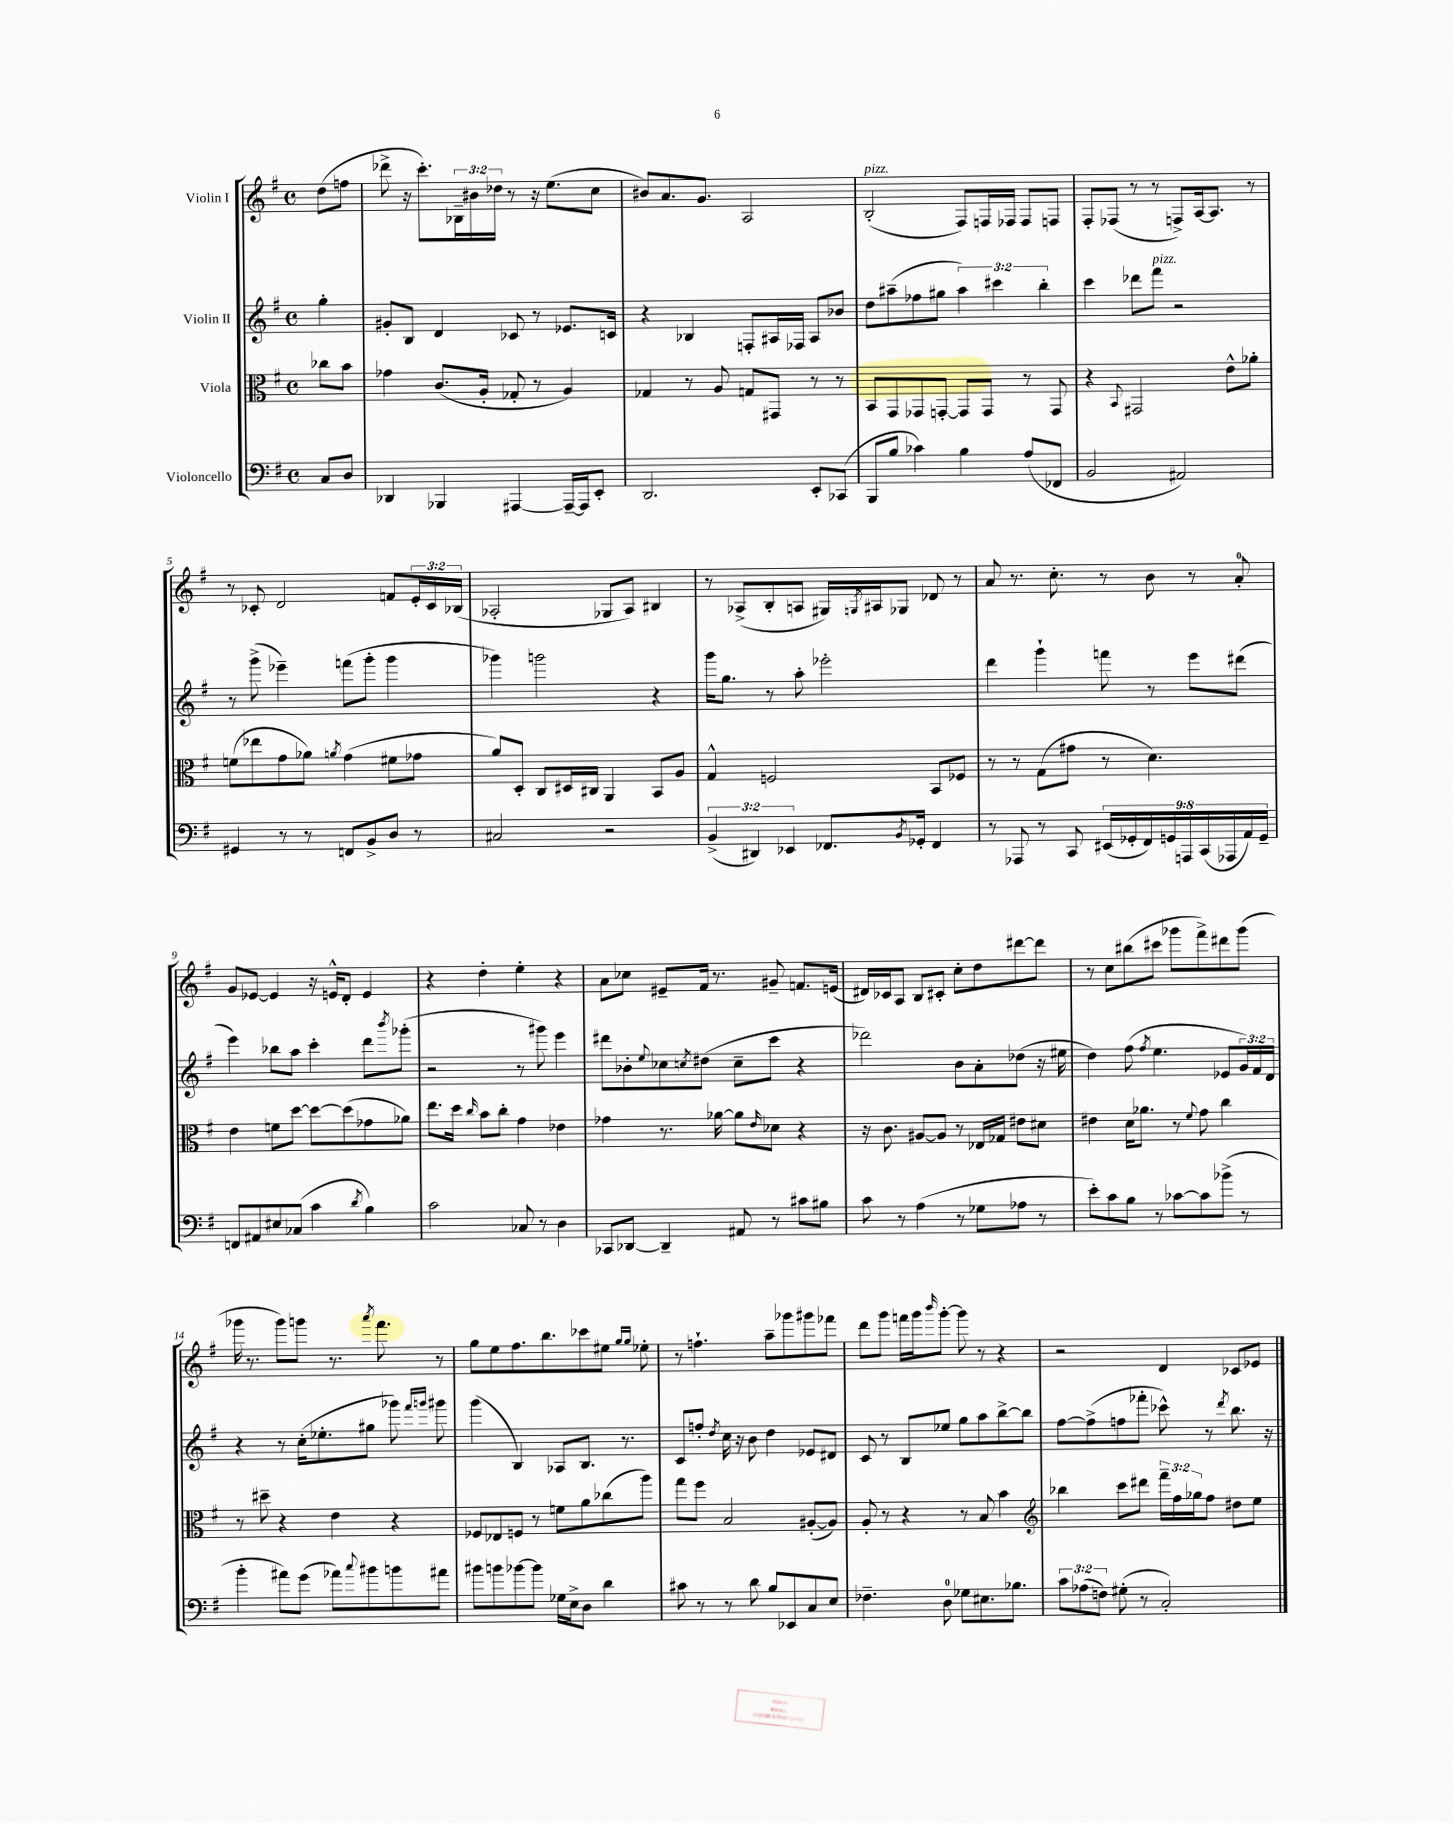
<<
\new StaffGroup <<
\new Staff = "s0" \with { instrumentName = "Violin I" } {
    \clef treble \key g \major \defaultTimeSignature \time 4/4 \override Staff.TupletNumber.text = #tuplet-number::calc-fraction-text \partial 4
    d''8( f''8 |
    des'''8-> r16 c'''8.-.) \tuplet 3/2 { bes16-- bis'16 des''16 } r8 r16 e''8.( c''8 |
    bis'8) a'8. g'8. a2 |
    b2-.^\markup { \italic "pizz." }( fis8) f16 fes16 fes8 f8 |
    fis8-. fes8( r8 r8 f8->) a16~ a8. r8 |
    r8 ces'8-. d'2 f'8 \tuplet 3/2 { e'16-. ces'16 bes16( } |
    aes2-. ges8 aes8) bis4 |
    r8 aes8->( b8-. a8 gis16) \acciaccatura { g8 } ais16 ges8 des'8 r8 |
    a'8 r8. c''8.-. r8 b'8 r8 a'8-0-. |
    g'8 ees'8~ ees'4 r16 e'16-^ d'8-. e'4 |
    r4 d''4-. e''4-. r4 |
    a'8 ces''8 eis'8-- fis'16 r8. gis'8-- f'8. e'16( |
    dis'16) ces'16 a8 b8 cis'8-. c''8-. d''8 dis'''8~ dis'''8 |
    r8 c''8 bis''8( cis'''8 ges'''8 fis'''8->) dis'''8 ges'''8( |
    ges'''16 r8. ges'''8) g'''8 r8. \acciaccatura { a'''8 } fis'''8. r8 |
    g''8 e''8 fis''8. b''8. ces'''8 eis''8 \grace { g''16 g''16 } ees''8-. |
    r8 f''4.-! a''8-- ges'''8 gis'''8 fes'''8 |
    d'''8 g'''8 f'''16 g'''16 \grace { b'''16 } g'''8~-. g'''8 r8 r4 |
    r2 d'4 ces'8 ees'8 \bar "|." |
}
\new Staff = "s1" \with { instrumentName = "Violin II" } {
    \clef treble \key g \major \defaultTimeSignature \time 4/4 \override Staff.TupletNumber.text = #tuplet-number::calc-fraction-text \partial 4
    g''4-. |
    gis'8-. b8 d'4 ces'8 r8 ees'8. c'16 |
    r4 bes4 f8-. ais16 fes16 ais8 bes'8 |
    d''8 ais''8--( fes''8 gis''8 \tuplet 3/2 { ais''4) cis'''4 b''4-. } |
    c'''4 des'''8 fis'''8^\markup { \italic "pizz." } r2 |
    r8 g'''8->( ees'''4--) f'''8( g'''8-. g'''4 |
    ges'''4) g'''2 r4 |
    g'''16 g''8. r8 a''8-. ees'''2-. |
    d'''4 g'''4-! f'''8 r8 e'''8 dis'''8( |
    e'''4) bes''8 a''8 c'''4-. d'''8 \acciaccatura { b'''8 } ges'''8-.( |
    r2 r8 gis'''8) e'''4 |
    dis'''8 bes'8-. \appoggiatura { e''8 } ces''8 \acciaccatura { c''8 } dis''8( c''8-- c'''8 r4 |
    des'''2) b'8 a'8-. des''8( r16 eis''16 |
    d''4) fis''8( \acciaccatura { fis''8 } e''4. ees'8 \tuplet 3/2 { g'16) fis'16 d'16 } |
    r4 r8 c''16-.( ees''8.-. gis''8 ges'''8) \grace { fis'''16 g'''16 } gis'''8 |
    g'''4( b4) aes8 b8. r8. |
    c'8 f''8-. \acciaccatura { d''8 } c''16 r16 b'8 d''4 ees'8 dis'8 |
    c'8 r8 b8 ees''8 g''8 a''8 b''8~-> b''8 |
    fis''8~ fis''8->( f''8 fes'''8-. ces'''8-^) r8 \acciaccatura { d'''8 } b''8. r16 \bar "|." |
}
\new Staff = "s2" \with { instrumentName = "Viola" } {
    \clef alto \key g \major \defaultTimeSignature \time 4/4 \override Staff.TupletNumber.text = #tuplet-number::calc-fraction-text \partial 4
    ces''8 b'8 |
    ges'4 c'8.( a16-. ges8-. r8 a4) |
    ges4 r8 a8 g8 gis,8 r8 r8 |
    b,8 g,8 ges,8 g,8~-. g,8 g,8 r8 g,8 |
    r4 \appoggiatura { b,8 } gis,2 e'8-^ aes'8-. |
    f'8( ees''8 g'8 aes'8) \acciaccatura { a'8 } g'4( fis'8 ges'8 |
    a'8) d8-. c8 dis16 cis16 a,4 b,8 a8 |
    g4-^ f2 b,8 fes8 |
    r8 r8 g8( gis'8 r8 d'4.) |
    e'4 f'8 d''8~ d''8~ d''8( ges'8 aes'8) |
    e''8. d''16 \grace { c''16 } b'8 c''8-. g'4 ees'4 |
    ges'4 r8. aes'16~ aes'8 \grace { e'16 } des'8 r4 |
    r16 c'8. ais8~ ais8 r8 ees16 ges16 eis'8 dis'8 |
    eis'4 d'16 aes'8. r8 \appoggiatura { fis'8 } g'8 c''4 |
    r8 dis''8-- r4 e'4 r4 |
    fes8 ees8 f8 r8 f'8 a'8 ces''8( a''8) |
    g''8 fis''8 b2 ais8~-.( ais8) |
    a8-. r8 r4 r8 b8 b'4 |
    \clef treble bes''4 c'''8 dis'''8 \tuplet 3/2 { fis'''16-- fis''16 ges''16 } fis''8 dis''8 e''8 \bar "|." |
}
\new Staff = "s3" \with { instrumentName = "Violoncello" } {
    \clef bass \key g \major \defaultTimeSignature \time 4/4 \override Staff.TupletNumber.text = #tuplet-number::calc-fraction-text \partial 4
    c8 d8 |
    des,4 bes,,4 ais,,4~ ais,,16~-- ais,,16 e,8-. |
    d,2. e,8-. ces,8( |
    b,,8 b8 ces'4) b4 a8( fes,8 |
    b,2 ais,2) |
    gis,4 r8 r8 f,8 b,8-> d8 r8 |
    cis2 r2 |
    \tuplet 3/2 { b,4->( dis,4) ees,4 } fes,8. \acciaccatura { b,8 } ges,16-. fes,4 |
    r8 aes,,8 r8 c,8 \tuplet 9/8 { eis,16( ges,16-. fis,16) g,16 a,,16 c,16( aes,,16 a,16) g,16-- } |
    f,8 ais,8 eis8 ces8( c'4 \acciaccatura { d'8 } b4) |
    c'2 ces8 r8 d4 |
    ces,8 des,8~ des,4-- ais,8 r8 cis'8 bis8 |
    c'8 r8 a4( r8 ges8 aes8 r8 |
    e'8-.) c'8 b8 r8 ces'8~ ces'8 bes'8->( r8 |
    b'4-. ais'8) g'8( aes'8) \appoggiatura { c''8 } bis'8 b'8 ais'8 |
    bis'8 b'8 bes'8~ bes'8 ges16 e16-> d8 d'4 |
    cis'8 r8 r8 d'8 b8 ees,8 c8 e8 |
    fes4.-- d8-0 ges8 eis8. bes8. |
    \tuplet 3/2 { c'8 aes8( f8) } gis8-.( r8 c2-.) \bar "|." |
}
>>
>>
